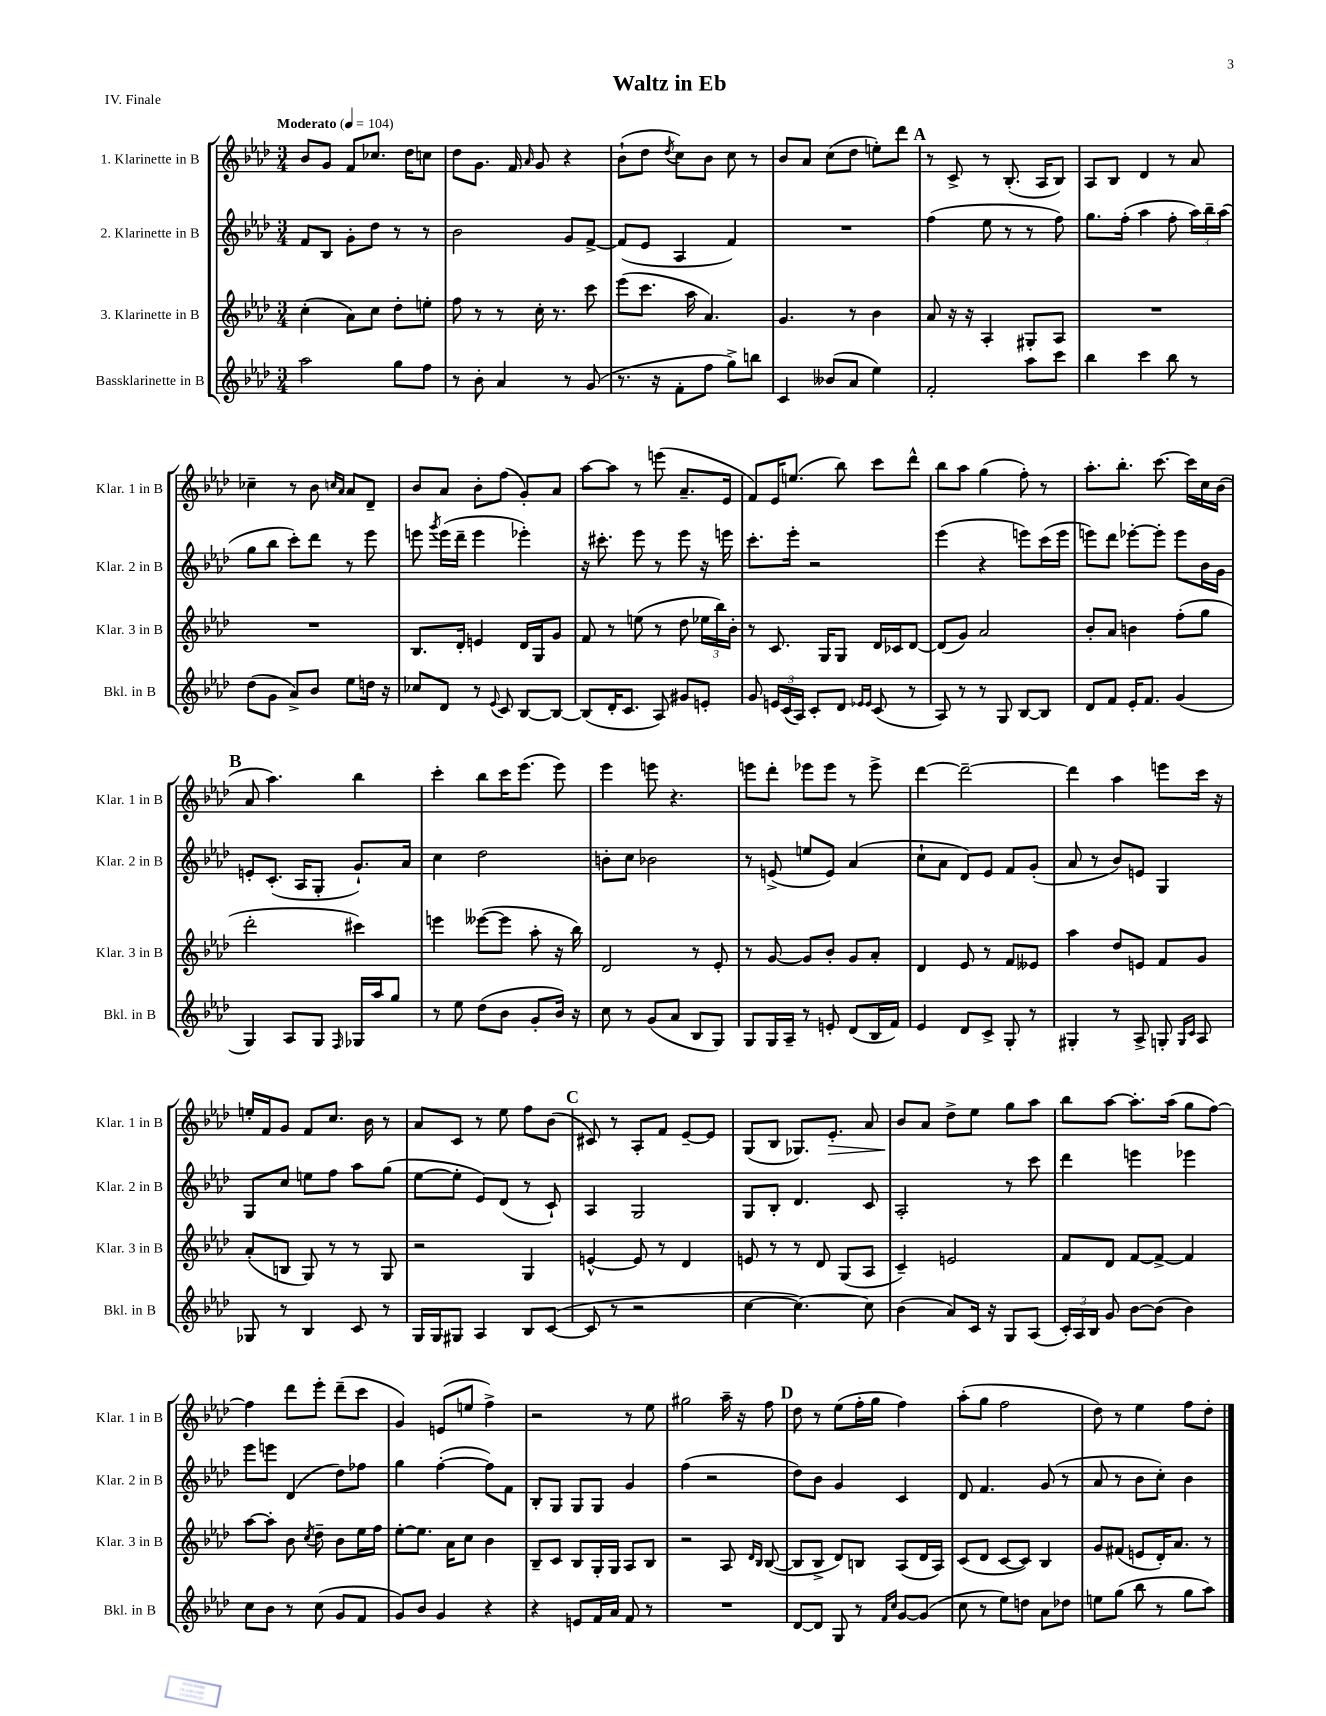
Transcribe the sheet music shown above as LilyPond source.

\header { title = "Waltz in Eb" piece = "IV. Finale" }
<<
\new StaffGroup <<
\new Staff = "s0" \with { instrumentName = "1. Klarinette in B" shortInstrumentName = "Klar. 1 in B" } {
    \clef treble \key aes \major \numericTimeSignature \time 3/4 \tempo "Moderato" 4 = 104
    \autoBeamOff bes'8[ g'8] f'8[ ces''8.] des''16[ c''8] |
    des''8[ g'8.] f'16 \grace { aes'16 } g'8 r4 |
    bes'8[-!( des''8] \acciaccatura { des''8 } c''8[) bes'8] c''8 r8 |
    bes'8[ aes'8] c''8[( des''8] e''8[-.) des'''8] |
    \mark \markup { \bold "A" } r8 c'8-> r8 bes8.-.( aes16[ bes8]) |
    aes8[ bes8] des'4 r8 aes'8 |
    ces''4-- r8 bes'8 \grace { c''16[ aes'16] } aes'8[ des'8]-- |
    bes'8[ aes'8] bes'8[-. f''8]( g'8[-.) aes'8] |
    aes''8[~ aes''8] r8 e'''8( aes'8.[-- ees'16] |
    f'8[) ees'16 e''8.]( bes''8) c'''8[ des'''8]-^ |
    bes''8[ aes''8] g''4( f''8-.) r8 |
    aes''8.[-. bes''8.]-. c'''8.~ c'''16[ c''16 bes'16]( |
    \mark \markup { \bold "B" } aes'8 aes''4.) bes''4 |
    c'''4-. bes''8[ c'''16 ees'''8.]( ees'''8) |
    ees'''4 e'''8 r4. |
    e'''8[ des'''8]-. ees'''8[ ees'''8] r8 ees'''8-> |
    des'''4~ des'''2~-- |
    des'''4 aes''4 e'''8[ c'''16] r16 |
    e''16[-. f'16 g'8] f'8[ c''8.] bes'16 r8 |
    aes'8[ c'8] r8 ees''8 f''8[ bes'8]( |
    \mark \markup { \bold "C" } cis'8) r8 aes8[-. f'8] ees'8[~-- ees'8] |
    g8[( bes8] ges8.[) ees'8.]-.\> aes'8 |
    bes'8[\! aes'8] des''8[-> ees''8] g''8[ aes''8] |
    bes''8[ aes''8]~ aes''8.[-. aes''16]( g''8[ f''8]~) |
    f''4 des'''8[ ees'''8]-. des'''8[--( c'''8] |
    g'4) e'8[( e''8] f''4->) |
    r2 r8 ees''8 |
    gis''2 aes''16-- r16 f''8 |
    \mark \markup { \bold "D" } des''8 r8 ees''8[( f''16-. g''16] f''4) |
    aes''8[-.( g''8] f''2 |
    des''8) r8 ees''4 f''8[ des''8]-. \bar "|." |
}
\new Staff = "s1" \with { instrumentName = "2. Klarinette in B" shortInstrumentName = "Klar. 2 in B" } {
    \clef treble \key aes \major \numericTimeSignature \time 3/4
    \autoBeamOff f'8[ bes8] g'8[-. des''8] r8 r8 |
    bes'2 g'8[ f'8]~-> |
    f'8[( ees'8] aes4 f'4) |
    R2. |
    \mark \markup { \bold "A" } f''4( ees''8 r8 r8 f''8) |
    g''8.[ f''16]-.( aes''4 f''8-. \tuplet 3/2 { aes''16[) bes''16-- aes''16]( } |
    g''8[ bes''8] c'''8[-.) des'''8] r8 ees'''8 |
    e'''8 \acciaccatura { g'''8 } e'''16[( des'''16]-- e'''4 ees'''4-.) |
    r16 cis'''8.-. ees'''8 r8 ees'''8 r16 e'''16 |
    c'''8.[-. ees'''16]-. r2 |
    ees'''4( r4 e'''8[) c'''16( e'''16] |
    e'''8[) des'''8] ees'''8[~-. ees'''8]-. ees'''8[ bes'16 g'16] |
    \mark \markup { \bold "B" } e'8[-. c'8.]-.( aes16[ g8]-. g'8.[-!) aes'16] |
    c''4 des''2 |
    b'8[-. c''8] bes'2 |
    r8 e'8->( e''8[ e'8]) aes'4( |
    c''8[-! aes'8] des'8[) ees'8] f'8[ g'8]-.( |
    aes'8 r8 bes'8[) e'8] g4 |
    g8[ c''8] e''8[ f''8] aes''8[ g''8]( |
    ees''8[~ ees''8]-. ees'8[) des'8]( r8 c'8-!) |
    \mark \markup { \bold "C" } aes4 g2 |
    g8[ bes8]-. des'4. c'8 |
    aes2-. r8 c'''8 |
    des'''4 e'''4 ees'''4 |
    ees'''8[ e'''8] des'4( des''8[) fes''8] |
    g''4 f''4~-.( f''8[) f'8] |
    bes8[-. g8] g8[ g8] g'4 |
    f''4( r2 |
    \mark \markup { \bold "D" } des''8[) bes'8] g'4 c'4 |
    des'8 f'4. g'8( r8 |
    aes'8 r8 bes'8[ c''8]-.) bes'4 \bar "|." |
}
\new Staff = "s2" \with { instrumentName = "3. Klarinette in B" shortInstrumentName = "Klar. 3 in B" } {
    \clef treble \key aes \major \numericTimeSignature \time 3/4
    \autoBeamOff c''4-.( aes'8[) c''8] des''8[-. e''8]-. |
    f''8 r8 r8 c''16-. r8. c'''8 |
    ees'''8[( c'''8.] aes''16 aes'4.) |
    g'4. r8 bes'4 |
    \mark \markup { \bold "A" } aes'8 r16 r16 aes4-. gis8[-. aes8] |
    R2. |
    R2. |
    bes8.[ des'16]-. e'4 des'16[ g16 g'8] |
    f'8 r8 e''8( r8 des''8 \tuplet 3/2 { ees''16[ bes''16) bes'16]-. } |
    r8 c'8. g16[ g8] des'16[ ces'16 des'8]~ |
    des'8[( g'8]) aes'2 |
    bes'8[-. aes'8] b'4 f''8[-.( g''8] |
    \mark \markup { \bold "B" } des'''2-. cis'''4) |
    e'''4 eeses'''8[~( eeses'''8] aes''8-. r16 bes''16) |
    des'2 r8 ees'8-. |
    r8 g'8~ g'8[ bes'8]-. g'8[ aes'8]-. |
    des'4 ees'8 r8 f'8[ eeses'8] |
    aes''4 des''8[ e'8] f'8[ g'8] |
    aes'8[-.( b8] g8) r8 r8 g8 |
    r2 g4 |
    \mark \markup { \bold "C" } e'4~-^ e'8 r8 des'4 |
    e'8 r8 r8 des'8 g8[( aes8] |
    c'4--) e'2 |
    f'8[ des'8] f'8[~ f'8]~-> f'4 |
    aes''8[~ aes''8]-. bes'8 \acciaccatura { c''8 } des''8-- bes'8[ ees''16 f''16] |
    ees''8[~-. ees''8.] aes'16[ c''8] bes'4 |
    bes8[-- c'8] bes8[ g16-. g16] aes8[ bes8] |
    r2 aes8 \grace { des'16[ bes16] } bes8~( |
    \mark \markup { \bold "D" } bes8[ bes8]-> des'8[) b8] aes8[( des'16 aes16]) |
    c'8[( des'8] c'8[~ c'8]) bes4 |
    g'8[ fis'8]( e'8[ des'16-.) aes'8.] r8 \bar "|." |
}
\new Staff = "s3" \with { instrumentName = "Bassklarinette in B" shortInstrumentName = "Bkl. in B" } {
    \clef treble \key aes \major \numericTimeSignature \time 3/4
    \autoBeamOff aes''2 g''8[ f''8] |
    r8 bes'8-. aes'4 r8 g'8( |
    r8. r16 f'8[-. f''8] g''8[->) b''8] |
    c'4 beses'8[( aes'8] ees''4) |
    \mark \markup { \bold "A" } f'2-. aes''8[ c'''8] |
    bes''4 c'''4 bes''8 r8 |
    des''8[( g'8] aes'8[->) bes'8] ees''8[ d''16] r16 |
    ces''8[ des'8] r8 \appoggiatura { ees'8 } c'8 bes8[~ bes8]~ |
    bes8[( des'16-. c'8.] aes8) gis'8[ e'8]-. |
    g'8 \tuplet 3/2 { e'16[ c'16( aes16]) } c'8[-. des'8] \grace { ees'16[ ees'16] } c'8( r8 |
    aes8) r8 r8 g8 bes8[~ bes8] |
    des'8[ f'8] ees'16[-. f'8.] g'4( |
    \mark \markup { \bold "B" } g4) aes8[ g8] \grace { f16 } ges16[ aes''16 g''8] |
    r8 ees''8 des''8[( bes'8] g'8[-. bes'16]) r16 |
    c''8 r8 g'8[( aes'8] bes8[ g8]) |
    g8[ g16 aes16]-- r8 e'8-. des'8[( bes16 f'16]) |
    ees'4 des'8[ c'8]-> g8-. r8 |
    gis4-. r8 aes8-> g8-. \grace { g16[ c'16] } aes8 |
    ges8 r8 bes4 c'8 r8 |
    g16[ g16 gis8] aes4 bes8[ c'8]~( |
    \mark \markup { \bold "C" } c'8 r8 r2 |
    c''4~ c''4.~) c''8 |
    bes'4( aes'8[) c'16] r16 g8[ aes8]( |
    \tuplet 3/2 { c'16[-.) aes16 bes16] } g'8 bes'8[~ bes'8]( bes'4) |
    c''8[ bes'8] r8 c''8( g'8[ f'8] |
    g'8[) bes'8] g'4 r4 |
    r4 e'8[ f'16 aes'16] f'8 r8 |
    R2. |
    \mark \markup { \bold "D" } des'8[~ des'8] g8 r8 \grace { f'16[ c''16] } g'8[~ g'8]( |
    c''8 r8 ees''8[) d''8] aes'8[ des''8] |
    e''8[ g''8]( bes''8 r8 g''8[ aes''8]) \bar "|." |
}
>>
>>
\layout { \context { \Score \remove "Bar_number_engraver" } }
